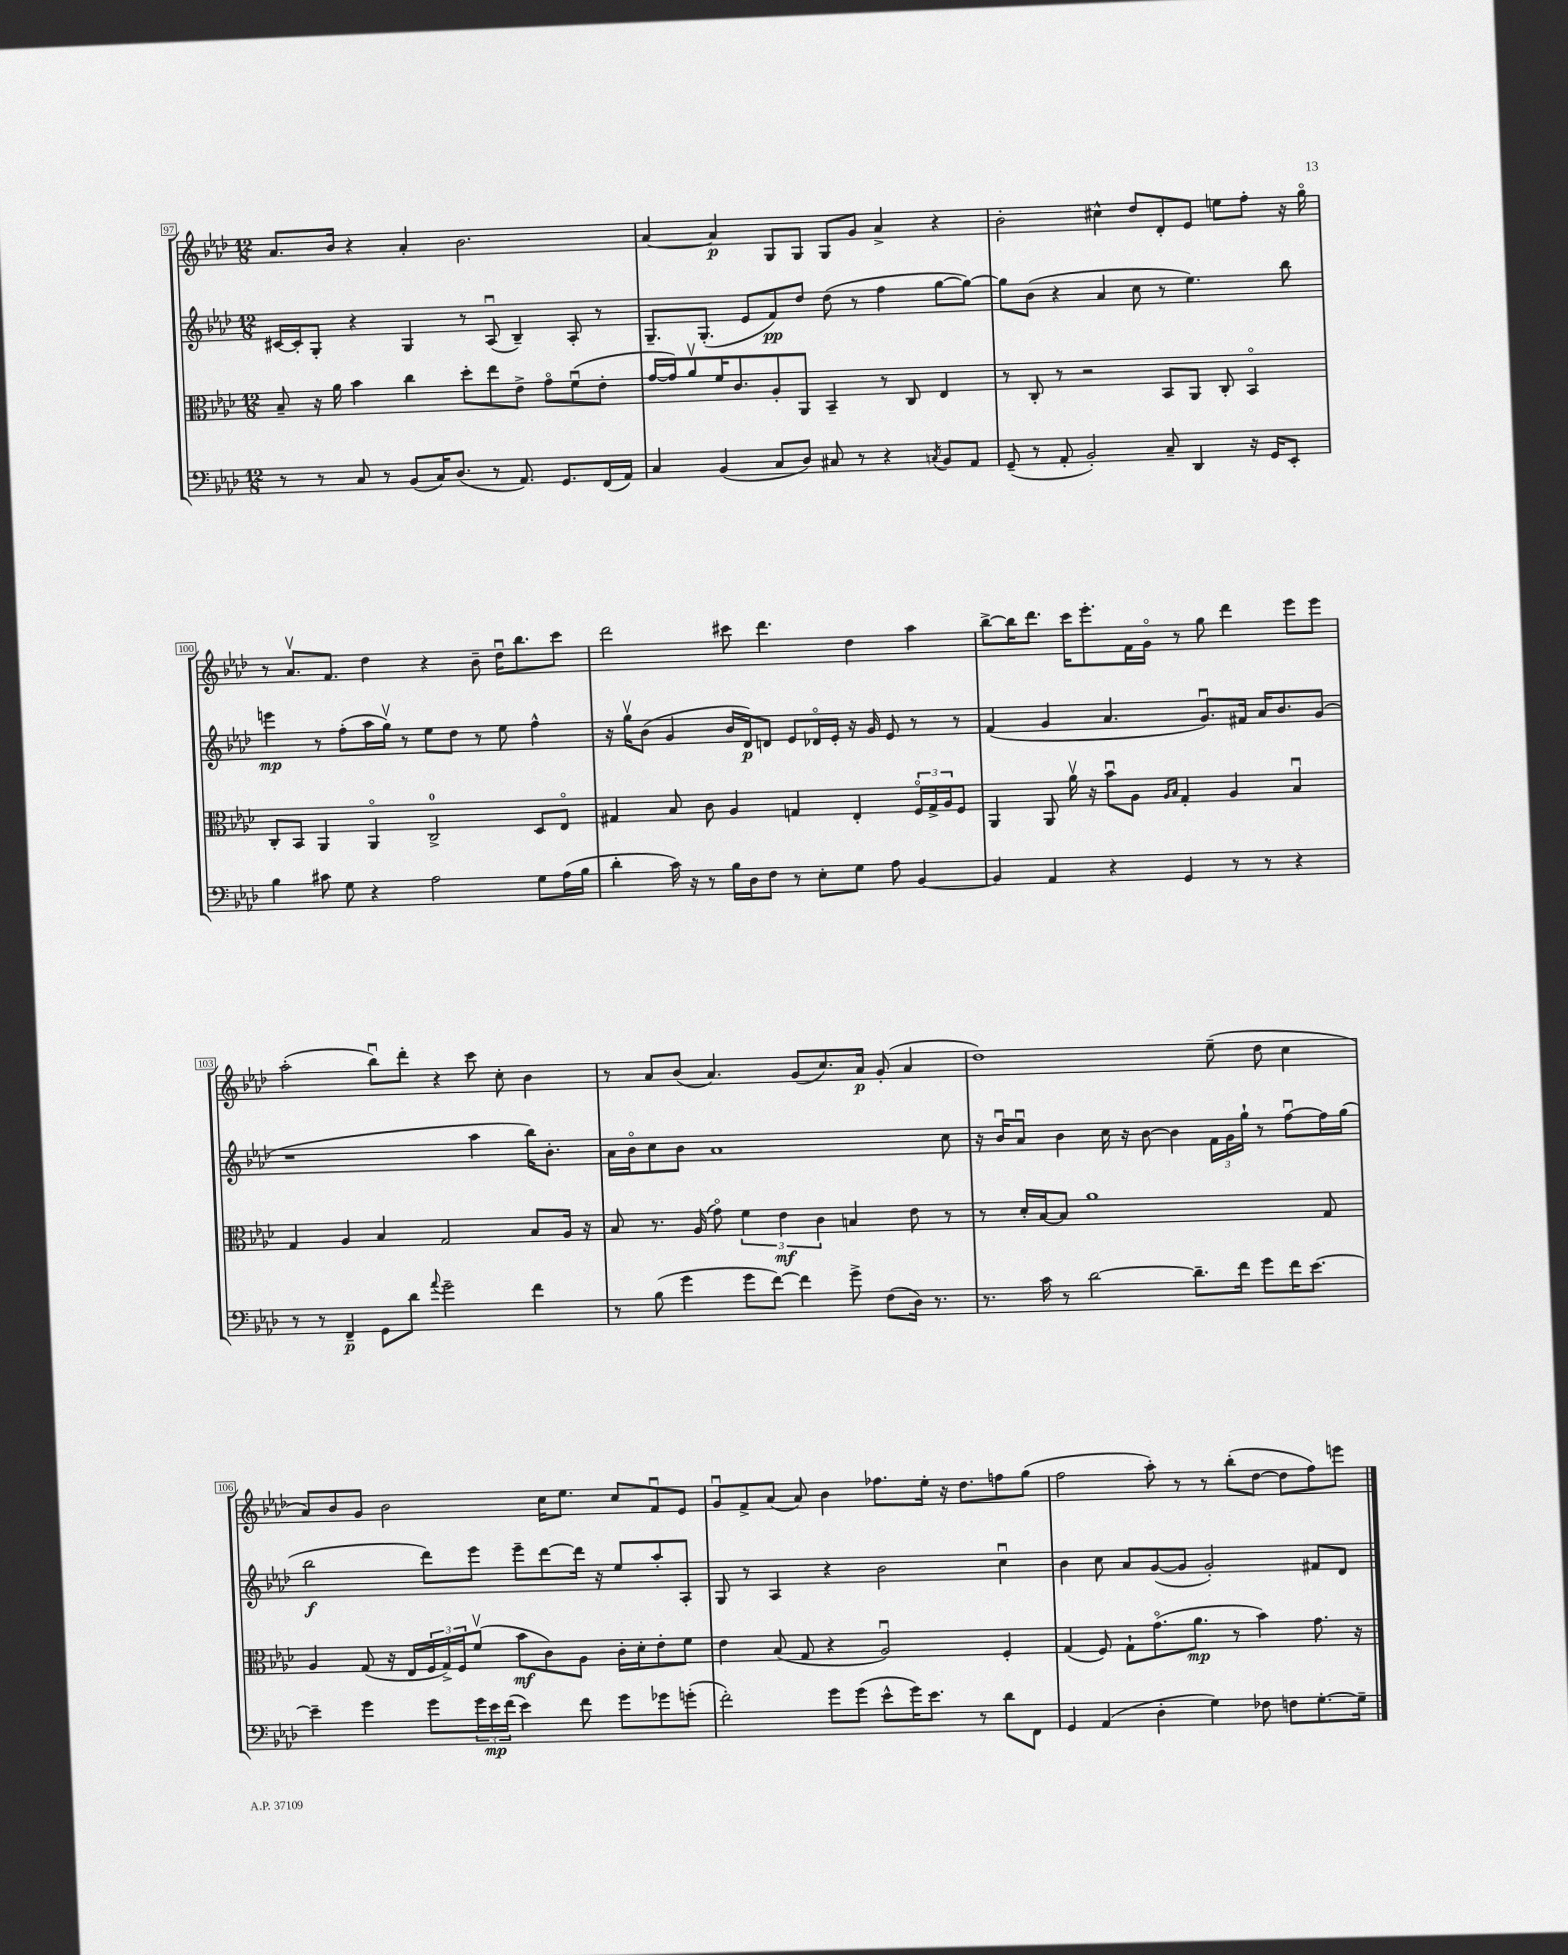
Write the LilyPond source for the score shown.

<<
\new StaffGroup <<
\new Staff = "s0" {
    \clef treble \key aes \major \numericTimeSignature \time 12/8
    aes'8. bes'16 r4 aes'4-. bes'2. |
    aes'4~ aes'4\p g8 g8 g8 g'8 aes'4-> r4 |
    bes'2-. cis''4-^ des''8 des'8-. ees'8 e''8 f''8-. r16 g''16\flageolet |
    r8 aes'8.\upbow f'8. des''4 r4 bes'8-- des''16\downbow bes''8. c'''8 |
    des'''2 cis'''8 des'''4. des''4 aes''4 |
    bes''8~-> bes''16 des'''8. c'''16 ees'''8.-. f'16 g'16\flageolet r8 g''8 des'''4 ees'''8 ees'''8 |
    aes''2-.( bes''8\downbow) des'''8-. r4 c'''8 c''8-. bes'4 |
    r8 aes'8 bes'8( aes'4.) g'8( c''8.) aes'16\p g'8-.( aes'4 |
    des''1) ees''8--( des''8 c''4 |
    aes'8) bes'8 g'8 bes'2 c''16 ees''8. c''8 f'8\downbow ees'8 |
    g'8\downbow f'8-> aes'8( aes'8) bes'4 fes''8. ees''16-. r16 des''8. f''8 g''8( |
    f''2 aes''8-.) r8 r8 bes''8-.( des''8~ des''8 f''8) e'''8 \bar "|." |
}
\new Staff = "s1" {
    \clef treble \key aes \major \numericTimeSignature \time 12/8
    cis'16~ cis'16-. g8-. r4 g4 r8 aes8\downbow( bes4--) aes8-. r8 |
    g8.-- g8.-.( ees'8 f'8\pp) des''8 des''8( r8 f''4 g''8~ g''8~) |
    g''8 bes'8( r4 aes'4 c''8 r8 ees''4.) bes''8 |
    e'''4\mp r8 f''8-.( aes''16 g''16\upbow) r8 ees''8 des''8 r8 ees''8 f''4-^ |
    r16 g''16\upbow bes'8( g'4 bes'16 des'16\p) d'8 ees'8 des'16\flageolet ees'16-. r16 g'16 ees'8 r8 r8 |
    f'4( g'4 aes'4. g'8.\downbow) fis'16 aes'16 bes'8. g'8( |
    r1 aes''4 bes''16) bes'8.-. |
    aes'16 bes'16\flageolet c''8 bes'8 aes'1 c''8 |
    r16 bes'16\downbow aes'8\downbow bes'4 c''16 r16 bes'8~ bes'4 \tuplet 3/2 { f'16 g'16 g''16-! } r8 f''8~\downbow f''16 g''16( |
    bes''2\f des'''8) ees'''8 ees'''8-- des'''8~ des'''16 r16 ees''8 aes''8-. aes8-. |
    g8 r8 aes4 r4 bes'2 c''4\downbow |
    bes'4 c''8 aes'8 g'8~( g'8 g'2-.) fis'8 des'8 \bar "|." |
}
\new Staff = "s2" {
    \clef alto \key aes \major \numericTimeSignature \time 12/8
    bes8-- r16 aes'16 bes'4 c''4 des''8-. ees''8 ees'8-> g'8\flageolet f'8\downbow( ees'8-. |
    g'16~ g'16) aes'8\upbow f'16 c'8. aes8-. aes,8 bes,4-- r8 c8 ees4 |
    r8 c8-. r8 r2 bes,8 aes,8 c8-. bes,4\flageolet |
    c8-. bes,8 aes,4 aes,4\flageolet c2-0-> des8 ees8\flageolet |
    gis4 bes8 c'8 aes4 g4 ees4-. \tuplet 3/2 { f16\flageolet g16-> aes16 } f8 |
    aes,4 aes,8 aes'16\upbow r16 bes'8\downbow aes8 \grace { aes16 bes16 } g4-. aes4 bes4\downbow |
    g4 aes4 bes4 g2 bes8 aes16 r16 |
    bes8 r8. aes16( g'8\flageolet) \tuplet 3/2 { f'4 ees'4\mf c'4 } b4 ees'8 r8 |
    r8 des'16-. bes16~ bes8 aes'1 g8 |
    aes4 g8( r16 ees16 \tuplet 3/2 { f16 g16->) f16 } f'8\upbow( bes'8\mf c'8) aes8 c'16-. des'16-. ees'8-. f'8 |
    ees'4 bes8( g8 r4 aes2\downbow) f4-. |
    g4( f8) g8-! g'8.\flageolet( aes'8.\mp r8 bes'4) g'8. r16 \bar "|." |
}
\new Staff = "s3" {
    \clef bass \key aes \major \numericTimeSignature \time 12/8
    r8 r8 c8 r8 bes,8( c16) des8.( r8 aes,8.) g,8. f,16( aes,16) |
    c4 bes,4( c8 des8) cis8 r8 r4 \acciaccatura { c8 } bes,8 aes,8 |
    g,8--( r8 aes,8-. bes,2-.) c8-- des,4 r16 g,16 ees,8-. |
    bes4 cis'8 g8 r4 aes2 g8 aes16( bes16 |
    des'4-. c'16) r16 r8 bes16 des16 f8 r8 ees8-. g8 aes8 bes,4~ |
    bes,4 aes,4 r4 g,4 r8 r8 r4 |
    r8 r8 f,4--\p g,8 des'8 \appoggiatura { aes'8 } g'2-- f'4 |
    r8 bes8( g'4 g'8 f'8~) f'4 g'8-> f8( des16) r8. |
    r8. c'16 r8 des'2~ des'8.-- f'16 g'8 f'16 ees'8.~ |
    ees'4-- g'4 g'8 \tuplet 3/2 { g'16 ees'16\mp f'16( } ees'4) f'8 g'8 ges'8 g'8-.( |
    f'2-.) g'8 g'8( ees'8-^ g'16) ees'8. r8 des'8 f,8 |
    g,4 aes,4( des4-. g4) fes8 f8 g8.~-. g16-- \bar "|." |
}
>>
>>
\layout { \context { \Score currentBarNumber = #97 \override BarNumber.stencil = #(make-stencil-boxer 0.1 0.3 ly:text-interface::print) } }
